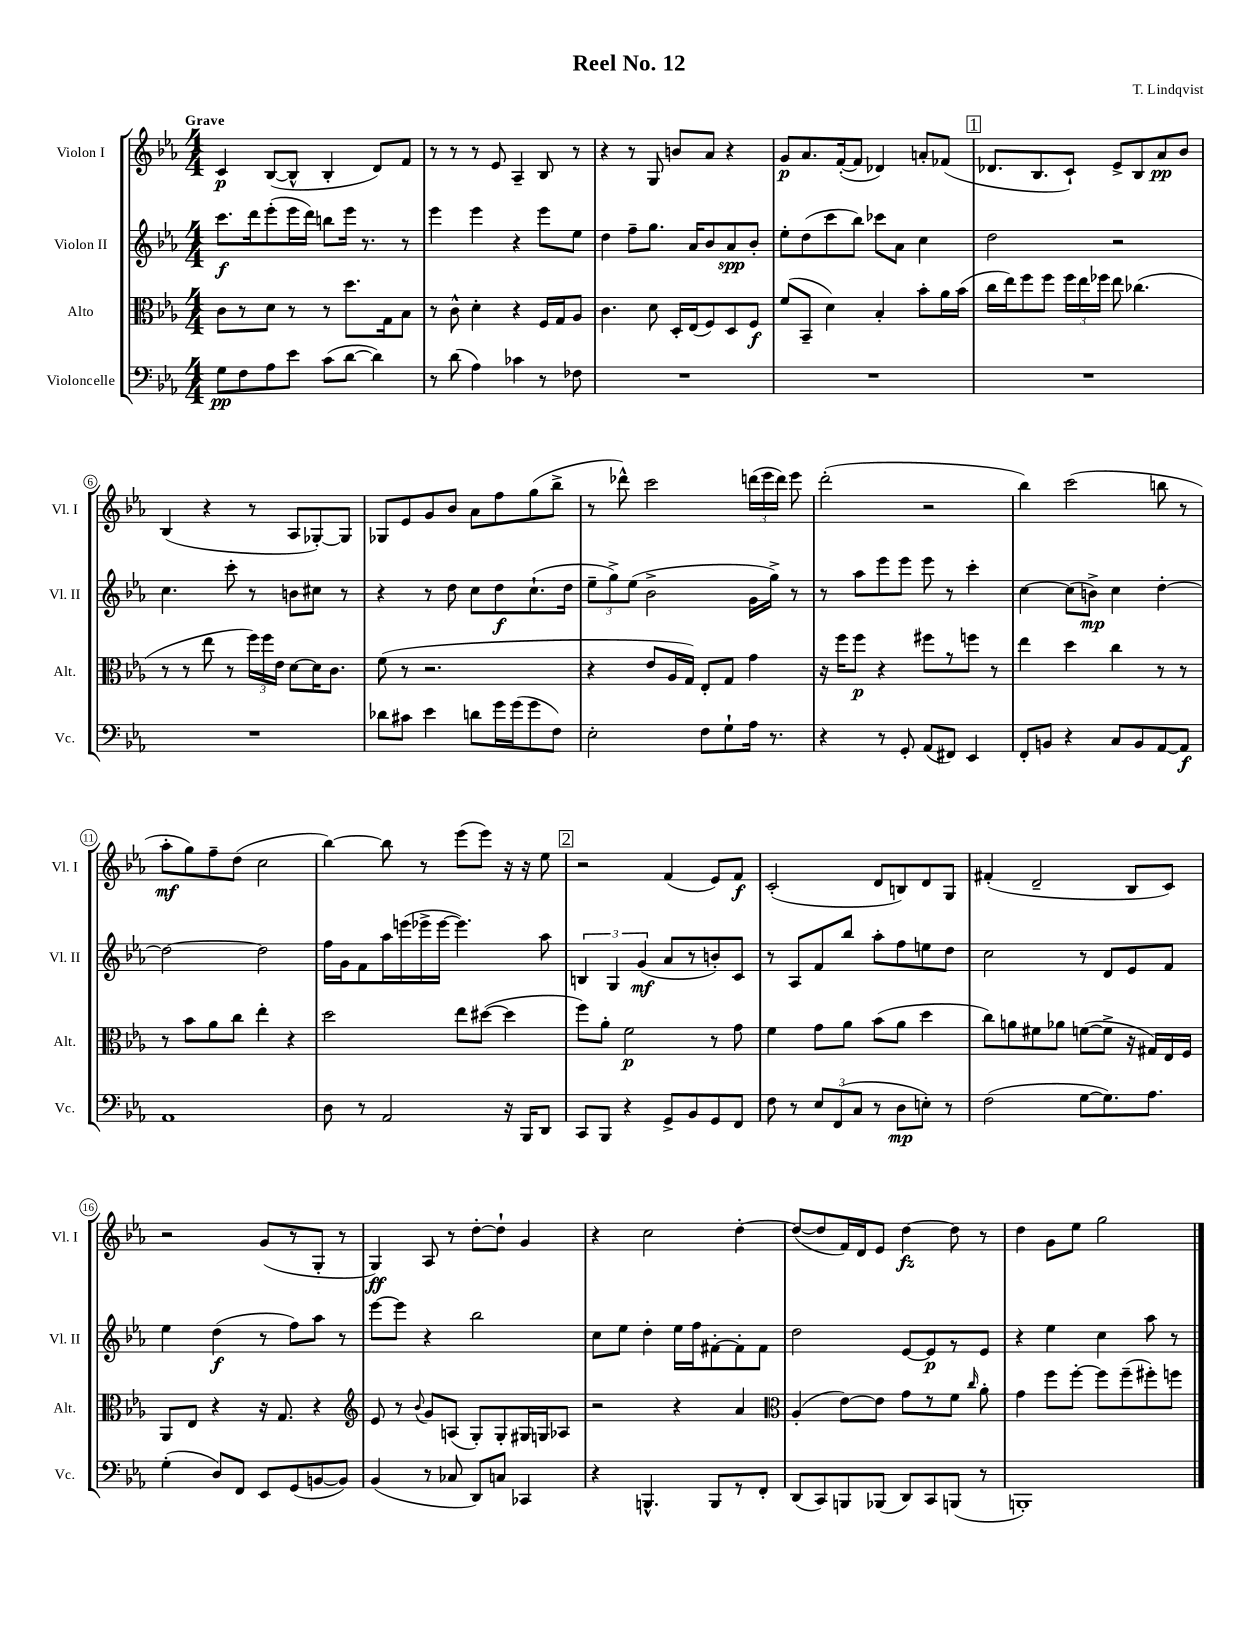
\header { title = "Reel No. 12" composer = "T. Lindqvist" }
<<
\new StaffGroup <<
\new Staff = "s0" \with { instrumentName = "Violon I" shortInstrumentName = "Vl. I" } {
    \clef treble \key ees \major \numericTimeSignature \time 4/4 \tempo "Grave"
    \autoBeamOff c'4\p bes8[~( bes8]-^ bes4-. d'8[) f'8] |
    r8 r8 r8 ees'8 aes4-- bes8 r8 |
    r4 r8 g8 b'8[ aes'8] r4 |
    g'8[\p aes'8. f'16~-.( f'8] des'4) a'8[-. fes'8]( |
    \mark \markup { \box "1" } des'8.[ bes8. c'8]-!) ees'8[-> bes8 aes'8\pp bes'8] |
    bes4( r4 r8 aes8[ ges8~-.) ges8] |
    ges8[ ees'8 g'8 bes'8] aes'8[ f''8 g''8( bes''8]-> |
    r8 des'''8-^) c'''2 \tuplet 3/2 { d'''16[( ees'''16 d'''16]) } ees'''8 |
    d'''2-.( r2 |
    bes''4) c'''2( b''8 r8 |
    aes''8[-.\mf g''8) f''8-- d''8]( c''2 |
    bes''4~) bes''8 r8 ees'''8[( ees'''8]) r16 r16 ees''8 |
    \mark \markup { \box "2" } r2 f'4( ees'8[) f'8]\f |
    c'2-.( d'8[ b8) d'8 g8] |
    fis'4-.( d'2-- bes8[ c'8]) |
    r2 g'8[( r8 g8]-. r8 |
    g4\ff) aes8 r8 d''8[~-. d''8]-! g'4 |
    r4 c''2 d''4~-. |
    d''8[~( d''8 f'16) d'16 ees'8] d''4~\fz d''8 r8 |
    d''4 g'8[ ees''8] g''2 \bar "|." |
}
\new Staff = "s1" \with { instrumentName = "Violon II" shortInstrumentName = "Vl. II" } {
    \clef treble \key ees \major \numericTimeSignature \time 4/4
    \autoBeamOff c'''8.[\f d'''16 ees'''8-.( ees'''16 d'''16]) b''8[ ees'''16] r8. r8 |
    ees'''4 ees'''4 r4 ees'''8[ ees''8] |
    d''4 f''8[-- g''8.] aes'16[ bes'8 aes'8\spp bes'8]-. |
    ees''8[-. d''8( c'''8 bes''8]) ces'''8[ aes'8] c''4 |
    \mark \markup { \box "1" } d''2 r2 |
    c''4. c'''8-. r8 b'8[ cis''8] r8 |
    r4 r8 d''8 c''8[ d''8\f c''8.-!( d''16] |
    \tuplet 3/2 { ees''8[-- g''8->) ees''8]( } bes'2-> g'16[ g''16]->) r8 |
    r8 aes''8[ ees'''8 ees'''8] ees'''8 r8 c'''4-. |
    c''4~ c''8[( b'8]->\mp) c''4 d''4~-. |
    d''2~ d''2 |
    f''16[ g'16 f'8 aes''16 e'''16( ees'''16-> ees'''16]~ ees'''4.) aes''8 |
    \mark \markup { \box "2" } \tuplet 3/2 { b4 g4 g'4\mf( } aes'8[ r8 b'8-.) c'8] |
    r8 aes8[ f'8 bes''8] aes''8[-. f''8 e''8 d''8] |
    c''2 r8 d'8[ ees'8 f'8] |
    ees''4 d''4\f( r8 f''8[) aes''8] r8 |
    ees'''8[~ ees'''8] r4 bes''2 |
    c''8[ ees''8] d''4-. ees''16[ f''16 fis'8~-. fis'8-. fis'8] |
    d''2 ees'8[~ ees'8\p r8 ees'8] |
    r4 ees''4 c''4 aes''8 r8 \bar "|." |
}
\new Staff = "s2" \with { instrumentName = "Alto" shortInstrumentName = "Alt." } {
    \clef alto \key ees \major \numericTimeSignature \time 4/4
    \autoBeamOff c'8[ r8 d'8] r8 r8 d''8.[ g16 bes8] |
    r8 c'8-^ d'4-. r4 f16[ g16 aes8] |
    c'4. d'8 d16[-. ees16( f8) d8 f8]\f |
    f'8[( bes,8]-- d'4) bes4-. bes'8[-. aes'16 bes'16]( |
    \mark \markup { \box "1" } c''16[ ees''16) f''8 f''8] \tuplet 3/2 { f''16[ ees''16 fes''16] } ees''8 ces''4.( |
    r8 r8 ees''8 r8 \tuplet 3/2 { f''16[) f''16 ees'16] } d'8[~ d'16 c'8.] |
    f'8( r8 r2. |
    r4 ees'8[ aes16 g16]) ees8[-. g8] g'4 |
    r16 f''16[ f''8]\p r4 fis''8[ r8 f''8] r8 |
    ees''4 d''4 c''4 r8 r8 |
    r8 bes'8[ aes'8 c''8] ees''4-. r4 |
    d''2 ees''8[ dis''8]~( dis''4 |
    \mark \markup { \box "2" } f''8[) aes'8]-. f'2\p r8 g'8 |
    f'4 g'8[ aes'8] bes'8[( aes'8] d''4 |
    c''8[) a'8 fis'8 aes'8] f'8[~( f'8]-> r16 gis16[) ees16 f16] |
    aes,8[ ees8] r4 r16 g8. r4 |
    \clef treble ees'8 r8 \appoggiatura { bes'8 } g'8[ a8]( g8[-.) g8-. gis16 g16 aes8] |
    r2 r4 aes'4 |
    \clef alto aes4-.( ees'8[~) ees'8] g'8[ r8 f'8] \grace { c''16 } aes'8-. |
    g'4 f''8[ f''8]~-. f''8[ f''8--( fis''8-.) f''8] \bar "|." |
}
\new Staff = "s3" \with { instrumentName = "Violoncelle" shortInstrumentName = "Vc." } {
    \clef bass \key ees \major \numericTimeSignature \time 4/4
    \autoBeamOff g8[\pp f8 aes8 ees'8] c'8[( d'8]~ d'4) |
    r8 d'8( aes4) ces'4 r8 fes8 |
    R1 |
    R1 |
    \mark \markup { \box "1" } R1 |
    R1 |
    des'8[ cis'8] ees'4 d'8[ g'16 g'16( g'8 f8]) |
    ees2-. f8[ g8-! aes16] r8. |
    r4 r8 g,8-. aes,8[( fis,8]) ees,4 |
    f,8[-. b,8] r4 c8[ b,8 aes,8~ aes,8]\f |
    aes,1 |
    d8 r8 aes,2 r16 bes,,16[ d,8] |
    \mark \markup { \box "2" } c,8[ bes,,8] r4 g,8[-> bes,8 g,8 f,8] |
    f8 r8 \tuplet 3/2 { ees8[ f,8( c8] } r8 d8[\mp e8]-.) r8 |
    f2( g8[~ g8.) aes8.] |
    g4-.( d8[) f,8] ees,8[ g,8( b,8~ b,8]) |
    bes,4( r8 ces8 d,8[) c8] ces,4 |
    r4 b,,4.-^ b,,8[ r8 f,8]-. |
    d,8[( c,8) b,,8 bes,,8]( d,8[) c,8 b,,8]( r8 |
    b,,1-.) \bar "|." |
}
>>
>>
\layout { \context { \Score \override BarNumber.stencil = #(make-stencil-circler 0.1 0.3 ly:text-interface::print) } }
